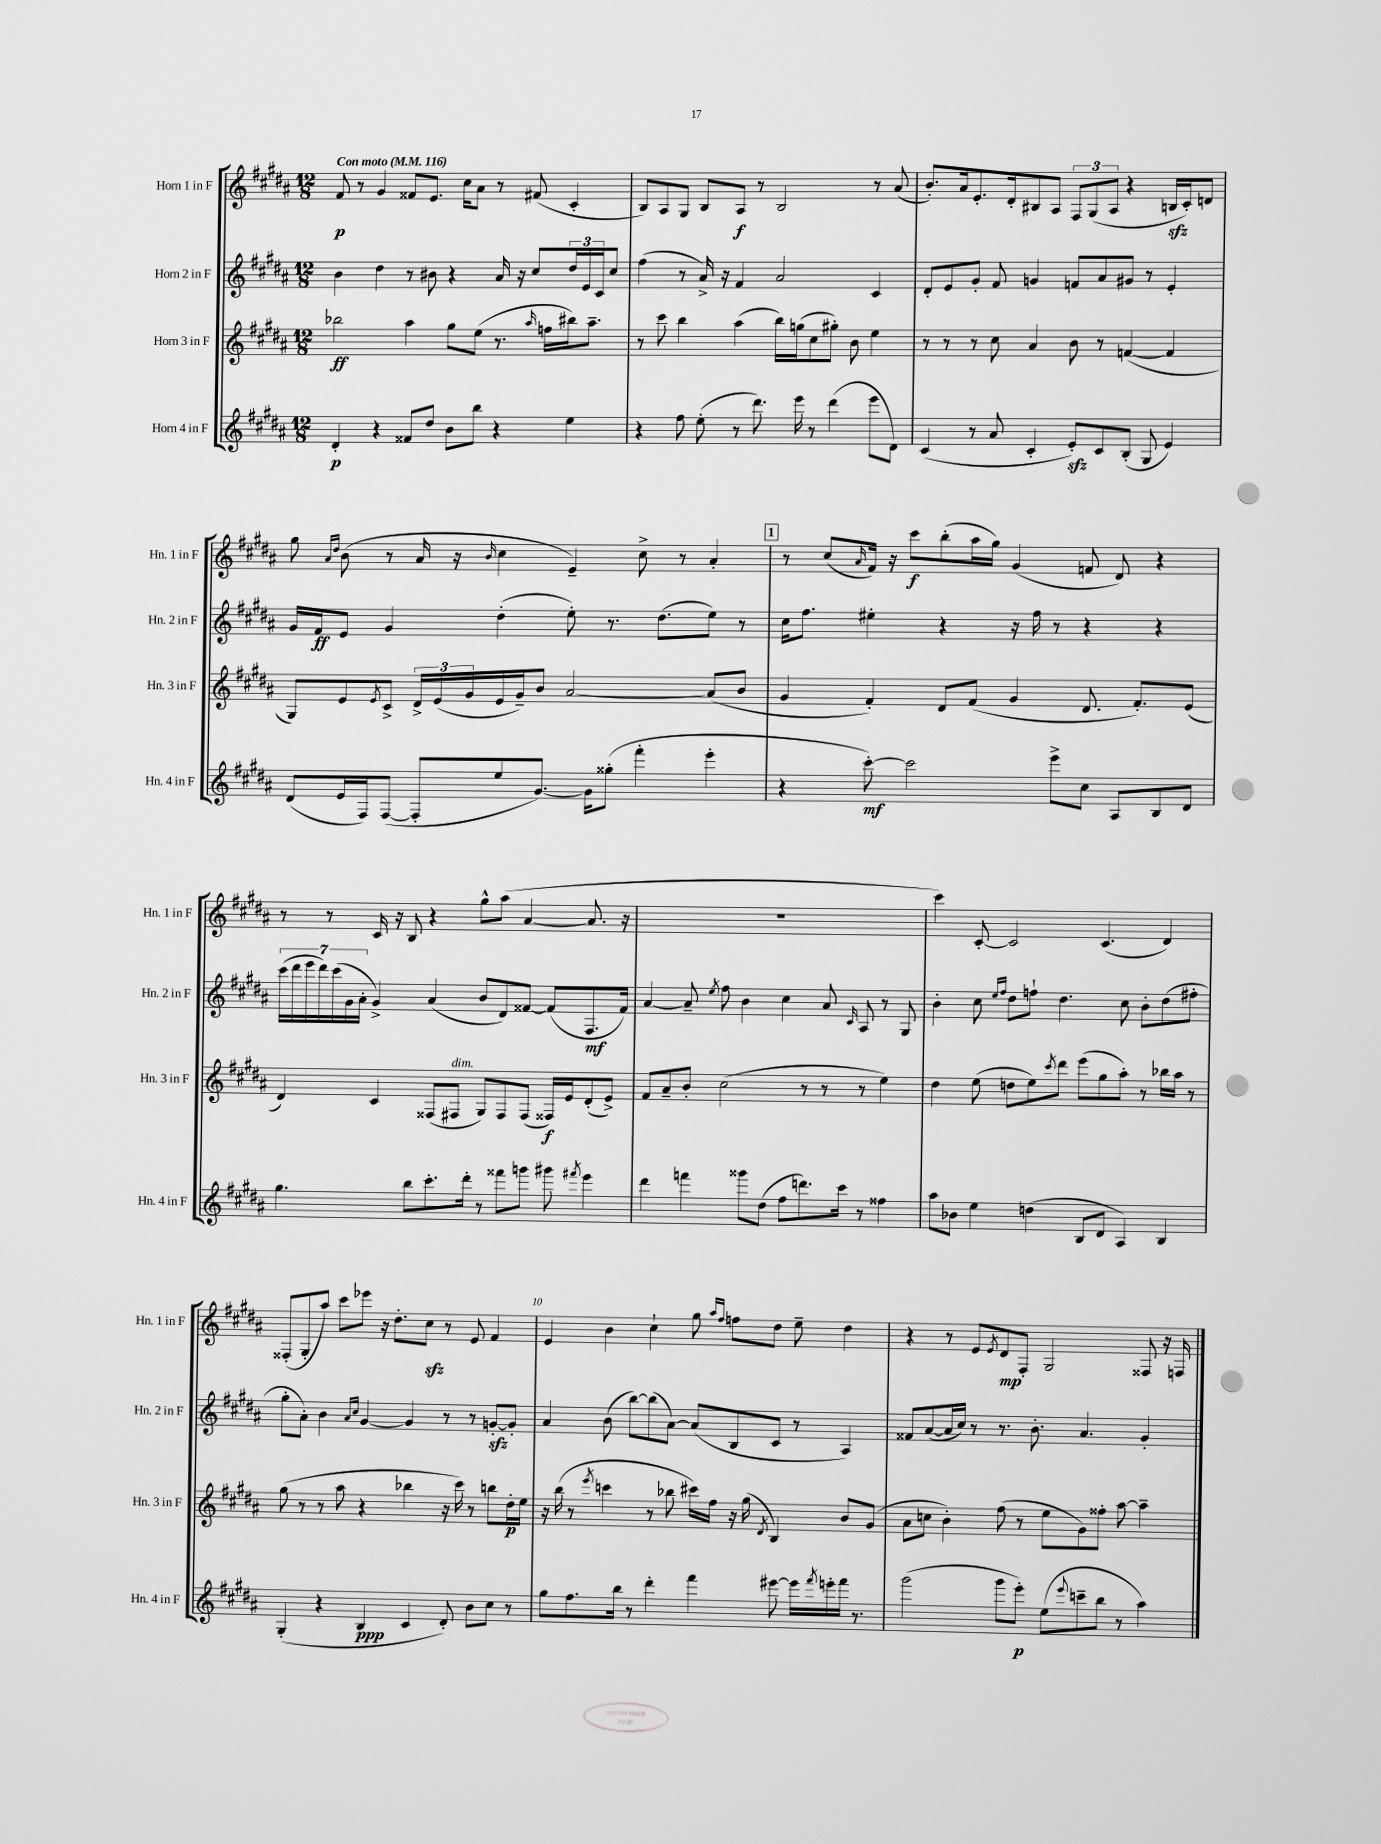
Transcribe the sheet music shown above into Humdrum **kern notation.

**kern	**dynam	**kern	**dynam	**kern	**dynam	**kern	**dynam
*part4	*part4	*part3	*part3	*part2	*part2	*part1	*part1
*staff4	*staff4	*staff3	*staff3	*staff2	*staff2	*staff1	*staff1
*I"Horn 4 in F	*	*I"Horn 3 in F	*	*I"Horn 2 in F	*	*I"Horn 1 in F	*
*I'Hn. 4 in F	*	*I'Hn. 3 in F	*	*I'Hn. 2 in F	*	*I'Hn. 1 in F	*
*clefG2	*	*clefG2	*	*clefG2	*	*clefG2	*
*k[f#c#g#d#a#]	*	*k[f#c#g#d#a#]	*	*k[f#c#g#d#a#]	*	*k[f#c#g#d#a#]	*
*M12/8	*	*M12/8	*	*M12/8	*	*M12/8	*
*MM116	*	*MM116	*	*MM116	*	*MM116	*
=1	=1	=1	=1	=1	=1	=1	=1
!	!	!	!	!	!	!LO:TX:a:B:t=Con moto	!
4d#'/	p	2bb-X\	ff	4b\	.	8f#/	p
.	.	.	.	.	.	8r	.
4r	.	.	.	4dd#\	.	4g#/	.
8f##X/L	.	4aa#\	.	8r	.	8f##X/L	.
8dd#/J	.	.	.	8b#X\	.	8.e/J	.
8b\L	.	8gg#\L	.	4r	.	.	.
.	.	.	.	.	.	16cc#\KL	.
8bb\J	.	(8ee\J	.	.	.	8a#\J	.
4r	.	8.r	.	16a#/	.	8r	.
.	.	.	.	16r	.	.	.
.	.	.	.	8cc#/L	.	(8f#X/	.
.	.	16qqaa#/	.	.	.	.	.
.	.	16ffn\LL	.	.	.	.	.
4ee\	.	16bb#X\J)	.	24dd#/L	.	4c#'/	.
.	.	.	.	24e/	.	.	.
.	.	8.aa#~\J	.	.	.	.	.
.	.	.	.	24c#/J	.	.	.
.	.	.	.	8cc#/J	.	.	.
=2	=2	=2	=2	=2	=2	=2	=2
4r	.	8r	.	(4ff#\	.	8B/L)	.
.	.	8ccc#\	.	.	.	8A#/	.
8ff#\	.	4bb\	.	8r	.	8G#/J	.
(8ee'\	.	.	.	16a#^/)	.	8B/L	.
.	.	.	.	16r	.	.	.
8r	.	(4aa#\	.	4f#/	.	8A#/J	f
8.ddd#\)	.	.	.	.	.	8r	.
.	.	16bb\LL)	.	2a#/	.	2B/	.
16eee\	.	(16ggn\J	.	.	.	.	.
8r	.	8cc#\	.	.	.	.	.
(4ddd#\	.	8gg#X'\J)	.	.	.	.	.
.	.	8b\	.	.	.	.	.
8eee\L	.	4ee\	.	4c#/	.	8r	.
8d#\J)	.	.	.	.	.	(8a#/	.
=3	=3	=3	=3	=3	=3	=3	=3
(4c#/	.	8r	.	8d#'/L	.	8.b'/L)	.
.	.	8r	.	8e/	.	.	.
.	.	.	.	.	.	16a#/k	.
8r	.	8r	.	8g#'/J	.	8.e'/	.
8a#/	.	8cc#\	.	8f#/	.	.	.
.	.	.	.	.	.	16d#'/k	.
4c#'/	.	4a#/	.	4gn/	.	8B#X/	.
.	.	.	.	.	.	8A#/J	.
8ezz'/L)	.	8b\	.	8fn/L	.	12F#/L	.
.	.	.	.	.	.	(12G#/	.
8c#/	.	8r	.	8a#/	.	.	.
.	.	.	.	.	.	12A#/J	.
(8B'/J	.	([4fn/	.	8g#X/J	.	4r	.
8G#/	.	.	.	8r	.	.	.
4e/)	.	4f/]	.	4e'/	.	16Bnzz/LL	.
.	.	.	.	.	.	16c#'/J)	.
.	.	.	.	.	.	8dn/J	.
!!LO:LB:g=z
=4	=4	=4	=4	=4	=4	=4	=4
(8d#/L	.	8G#/L)	.	16g#/LL	.	8gg#\	.
.	.	.	.	16f#/J	ff	.	.
.	.	.	.	.	.	16qqa#/LL	.
.	.	.	.	.	.	16qqdd#/JJ	.
16e/L	.	8e/	.	8e/J	.	(8b\	.
16F#/J)	.	.	.	.	.	.	.
.	.	8qe/	.	.	.	.	.
([8F#/J	.	8c#^/J	.	4g#/	.	8r	.
8F#'/L]	.	24d#^/LL	.	.	.	16a#/	.
.	.	(24e/	.	.	.	.	.
.	.	.	.	.	.	16r	.
.	.	24g#/	.	.	.	.	.
.	.	.	.	.	.	16qqb/	.
8ee/	.	16e/	.	(4dd#'\	.	4cc#\	.
.	.	16g#~/J)	.	.	.	.	.
[8.g#/J)	.	8b/J	.	.	.	.	.
.	.	[2a#/	.	8ee'\)	.	4e~/)	.
16g#\KL]	.	.	.	.	.	.	.
(8gg##X'\J	.	.	.	8.r	.	.	.
4fff#'\	.	.	.	.	.	8cc#^\	.
.	.	.	.	(8.dd#\L	.	.	.
.	.	.	.	.	.	8r	.
4eee'\	.	(8a#/L]	.	8ee\J)	.	4a#'/	.
.	.	8b/J	.	8r	.	.	.
!!LO:REH:place=s1:t=1
=5	=5	=5	=5	=5	=5	=5	=5
4r	.	4g#/	.	16cc#\KL	.	8r	.
.	.	.	.	8.ff#\J	.	.	.
.	.	.	.	.	.	(8cc#/L	.
.	.	.	.	.	.	16qqa#/	.
[8ccc#'\)	mf	4f#'/)	.	4ee#X'\	.	16f#/Jk)	.
.	.	.	.	.	.	16r	.
2ccc#\]	.	.	.	.	.	8ccc#\L	f
.	.	8d#/L	.	4r	.	(8bb'\	.
.	.	(8f#/J	.	.	.	16aa#\L	.
.	.	.	.	.	.	16gg#\JJ)	.
.	.	4g#/	.	16r	.	(4g#/	.
.	.	.	.	16ff#\	.	.	.
8eee^\L	.	.	.	8r	.	.	.
8cc#\J	.	8.d#/	.	4r	.	8fn/	.
8A#/L	.	.	.	.	.	8d#/)	.
.	.	8.f#'/L)	.	.	.	.	.
8B/	.	.	.	4r	.	4r	.
8d#/J	.	(8e/J	.	.	.	.	.
!!LO:LB:g=z
=6	=6	=6	=6	=6	=6	=6	=6
4.gg#\	.	4d#/)	.	(28ccc#\LL	.	8r	.
.	.	.	.	28ddd#\	.	.	.
.	.	.	.	28eee\	.	.	.
.	.	.	.	28ddd#\)	.	.	.
.	.	.	.	.	.	8r	.
.	.	.	.	(28ccc#\	.	.	.
.	.	.	.	28g#\	.	.	.
.	.	.	.	28a#'\JJ	.	.	.
.	.	4c#/	.	4g#^/)	.	16c#/	.
.	.	.	.	.	.	16r	.
8bb\L	.	.	.	.	.	8B/	.
8.ccc#'\	.	(8F##X/L	.	(4a#/	.	4r	.
!	!	!LO:TX:a:i:t=dim.	!	!	!	!	!
.	.	8F#X/J	.	.	.	.	.
16ddd#'\Jk	.	.	.	.	.	.	.
8r	.	8G#/L)	.	8b/L	.	8gg#^^\L	.
8fff##X\L	.	8F#/	.	8d#/)	.	(8aa#\J	.
8gggn\J	.	(8F#/J	.	[8f##X/J	.	[4a#/	.
8ggg#X\	.	16F##X/LL)	f	(8f##/L]	.	.	.
.	.	16e/J	.	.	.	.	.
8qfff#X/	.	.	.	.	.	.	.
4eee\	.	(8d#'/	.	8.F#/	mf	8.a#/]	.
.	.	8e^/J)	.	.	.	.	.
.	.	.	.	16f##/Jk)	.	16r	.
=7	=7	=7	=7	=7	=7	=7	=7
4ddd#\	.	8f#/L	.	[4a#/	.	1.r	.
.	.	8a#~/	.	.	.	.	.
4fffn\	.	8b'/J	.	8a#~/]	.	.	.
.	.	.	.	8qee/	.	.	.
.	.	(2cc#\	.	8ff#\	.	.	.
8ggg##X\L	.	.	.	4b\	.	.	.
(8dd#\J	.	.	.	.	.	.	.
8ff#\L	.	.	.	4cc#\	.	.	.
8.dddn\)	.	8r	.	.	.	.	.
.	.	8r	.	8a#/	.	.	.
16ccc#\Jk	.	.	.	.	.	.	.
.	.	.	.	16qqc#/	.	.	.
8r	.	8r	.	8A#/	.	.	.
4ff##X\	.	4ee\)	.	8r	.	.	.
.	.	.	.	8G#/	.	.	.
=8	=8	=8	=8	=8	=8	=8	=8
8aa#\L	.	4dd#\	.	4b'\	.	4ccc#\)	.
8b-X\J	.	.	.	.	.	.	.
4ee\	.	(8ee\	.	8cc#\	.	[8c#'/	.
.	.	.	.	16qqee/LL	.	.	.
.	.	.	.	16qqff#/JJ	.	.	.
.	.	8ddn\L	.	8dd#\L	.	2c#/]	.
(4ddn\	.	8ee\)	.	8ffn`\J	.	.	.
.	.	8qccc#/	.	.	.	.	.
.	.	8ddd#\J	.	4.dd#\	.	.	.
8B/L	.	(8eee\L	.	.	.	.	.
8d#/J	.	8gg#\	.	.	.	(4.c#/	.
4A#/)	.	8aa#'\J)	.	8cc#\	.	.	.
.	.	8r	.	8b'\L	.	.	.
4B/	.	16bb-X\LL	.	(8dd#\	.	4d#/)	.
.	.	16aa#\JJ	.	.	.	.	.
.	.	8r	.	8ff#X'\J	.	.	.
!!LO:LB:g=z
=9	=9	=9	=9	=9	=9	=9	=9
(4G#'/	.	(8gg#\	.	8gg#'\L	.	(8F##X'/L	.
.	.	8r	.	8a#'\J)	.	8G#'/	.
4r	.	8r	.	4b\	.	8aa#/J)	.
.	.	8aa#\	.	.	.	8ccc#\L	.
.	.	.	.	16qqa#/LL	.	.	.
.	.	.	.	16qqcc#/JJ	.	.	.
4B/	ppp	4r	.	[4g#/	.	8eee-X\J	.
.	.	.	.	.	.	16r	.
.	.	.	.	.	.	8.dd#'\L	.
4c#/	.	4bb-X\	.	4g#/]	.	.	.
.	.	.	.	.	.	8cc#zz\J	.
8d#'/)	.	16r	.	8r	.	8r	.
.	.	16ccc#\)	.	.	.	.	.
8b\L	.	8r	.	8r	.	8e/	.
8cc#\J	.	8bbn\L	.	[8gnzz'/L	.	4f#/	.
8r	.	16dd#'\L	p	8g'/J]	.	.	.
.	.	16ee\JJ	.	.	.	.	.
=10	=10	=10	=10	=10	=10	=10	=10
8gg#\L	.	16r	.	4a#/	.	4e/	.
.	.	(16bb\	.	.	.	.	.
8.ff#\	.	8r	.	.	.	.	.
.	.	8qeee/	.	.	.	.	.
.	.	4cccn\	.	(8b\	.	4b\	.
16bb\Jk	.	.	.	.	.	.	.
8r	.	.	.	[8bb\L)	.	.	.
4ddd#'\	.	8r	.	(8bb\]	.	4cc#`\	.
.	.	8bb-X\	.	[8a#\J)	.	.	.
4fff#\	.	16ccc#X\LL)	.	(8a#/L]	.	8gg#\	.
.	.	16ff#\JJ	.	.	.	.	.
.	.	.	.	.	.	16qqaa#/LL	.
.	.	.	.	.	.	16qqff#/JJ	.
.	.	16r	.	8B/	.	8ffn\L	.
.	.	(16gg#\	.	.	.	.	.
.	.	8qd#/	.	.	.	.	.
[8eee#X\	.	4B/)	.	8c#/J	.	8dd#\J	.
16eee#\LL]	.	.	.	8r	.	8ee~\	.
8qfff#/	.	.	.	.	.	.	.
16eeen'\	.	.	.	.	.	.	.
16fff#\JJ	.	8b/L	.	4A#/)	.	4dd#\	.
8.r	.	.	.	.	.	.	.
.	.	(8g#/J	.	.	.	.	.
=11	=11	=11	=11	=11	=11	=11	=11
(2ggg#\	.	8a#\L	.	8f##X/L	.	4r	.
.	.	8ccn\J	.	([8a#/	.	.	.
.	.	4b'\)	.	16a#/L]	.	8r	.
.	.	.	.	16cc#/JJ)	.	.	.
.	.	.	.	8r	.	8e/L	.
.	.	.	.	.	.	8qe/	.
8ggg#\L	.	(8ff#\	.	8.r	.	8d#/	mp
8eee'\J)	p	8r	.	.	.	8F#'/J	.
.	.	.	.	8.b'\	.	.	.
(8ee\L	.	8ee\L	.	.	.	2G#/	.
8qqeee/	.	.	.	.	.	.	.
8cccn~\	.	8g#\)	.	4.a#/	.	.	.
8bb\J	.	8ff##X'\J	.	.	.	.	.
8r	.	[8aa#\	.	.	.	.	.
4aa#\)	.	4aa#~\]	.	4g#'/	.	8F##X/	.
.	.	.	.	.	.	16r	.
.	.	.	.	.	.	16Fn/	.
==	==	==	==	==	==	==	==
*-	*-	*-	*-	*-	*-	*-	*-
